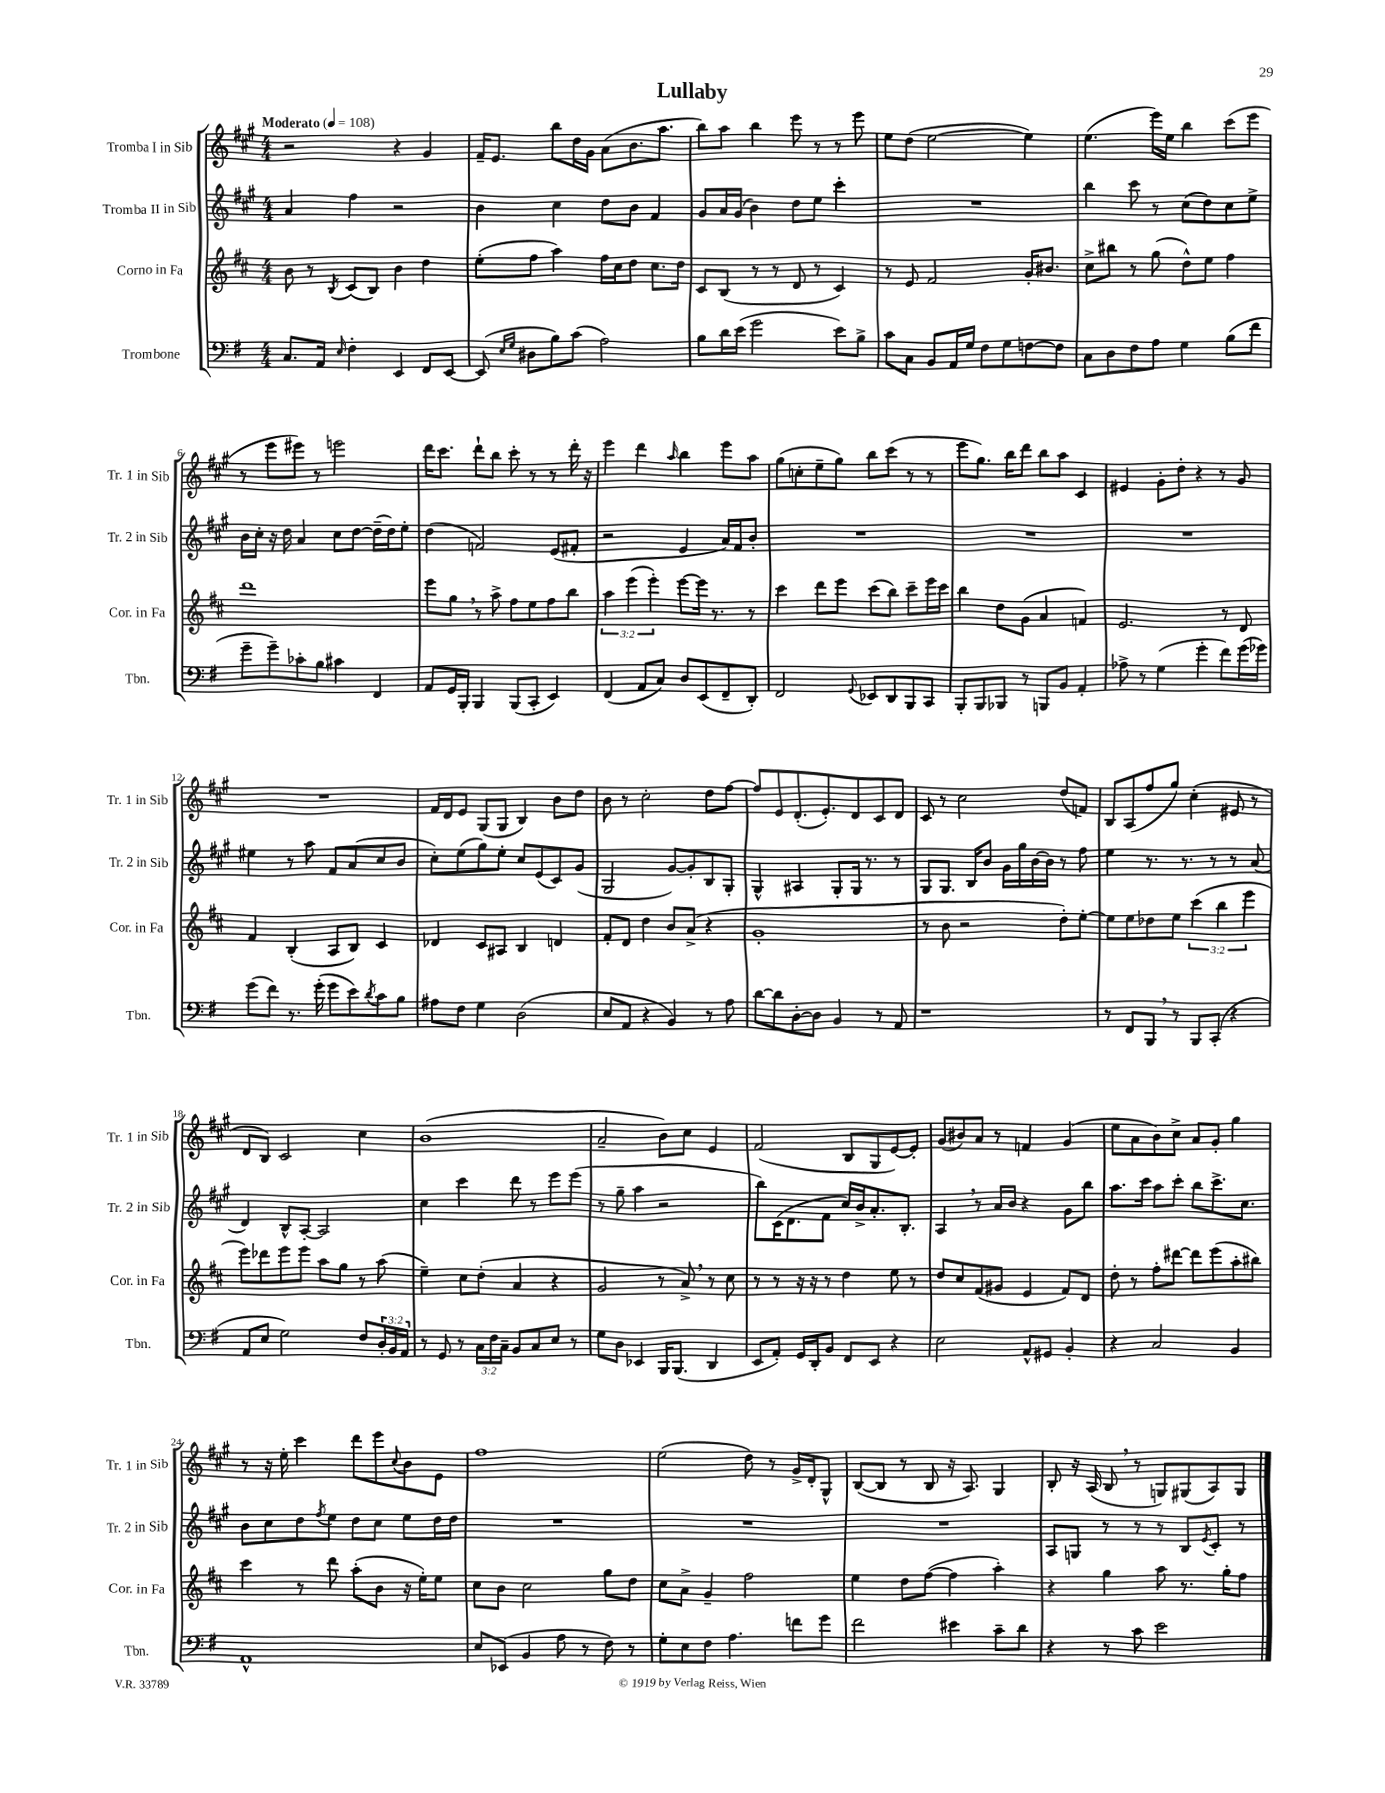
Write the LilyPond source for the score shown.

\header { title = "Lullaby" }
<<
\new StaffGroup <<
\new Staff = "s0" \with { instrumentName = "Tromba I in Sib" shortInstrumentName = "Tr. 1 in Sib" } {
    \clef treble \key a \major \numericTimeSignature \time 4/4 \tempo "Moderato" 4 = 108
    r2 r4 gis'4 |
    fis'16-- e'8. b''8 d''16 gis'16 a'8( b'8. a''8. |
    b''8) a''8 b''4 e'''8 r8 r8 e'''8 |
    e''8 d''8( e''2~ e''4) |
    e''4.( e'''16) e''16 b''4 cis'''8( e'''8 |
    r8 e'''8 eis'''8) r8 e'''2 |
    d'''16 cis'''8. d'''8-! b''8 cis'''8-. r8 r8 d'''16-. r16 |
    e'''4 d'''4 \grace { a''16 } b''4 e'''8 a''8 |
    gis''8( c''8-. e''8-- gis''8) b''8 cis'''8( r8 r8 |
    e'''8 gis''8.) b''16 d'''8 b''8 a''8 cis'4 |
    eis'4 gis'8-. d''8-. r4 r8 gis'8 |
    R1 |
    fis'16 d'16 e'8 gis8( gis8 b4) b'8 d''8 |
    b'8 r8 cis''2-. d''8 fis''8~ |
    fis''8 e'8 d'8.-.( e'8.-.) d'8 cis'8 d'8 |
    cis'8 r8 cis''2 d''8( f'8) |
    b8 a8( fis''8 gis''8) cis''4-.( eis'8 r8 |
    d'8 b8) cis'2 cis''4 |
    b'1( |
    a'2-- b'8) cis''8 e'4 |
    fis'2( b8 gis8 e'8~) e'8-. |
    gis'8( bis'8) a'8 r8 f'4 gis'4( |
    e''8 a'8 b'8) cis''8-> a'8 gis'8-. gis''4 |
    r8 r16 e''16-. cis'''4 d'''8 e'''8 \appoggiatura { cis''8 } b'8 e'8 |
    fis''1 |
    e''2( d''8) r8 gis'16-> d'16-. gis8-^ |
    b8~( b8 r8 b8 r16 a8.) gis4 |
    b8-. r16 a16( b8 \breathe r8 g8) gis8( a8) gis8 \bar "|." |
}
\new Staff = "s1" \with { instrumentName = "Tromba II in Sib" shortInstrumentName = "Tr. 2 in Sib" } {
    \clef treble \key a \major \numericTimeSignature \time 4/4
    a'4 fis''4 r2 |
    b'4 cis''4 d''8 b'8 fis'4 |
    gis'8 a'16 gis'16( b'4) d''8 e''8 cis'''4-. |
    R1 |
    b''4 cis'''8 r8 cis''8( d''8) cis''8 e''8-> |
    b'16 cis''16-. r16 d''16 a'4 cis''8 d''8~ d''16--( d''16) e''8-. |
    d''4( f'2) e'8( fis'8-. |
    r2 e'4 a'16) fis'16 b'8-. |
    R1 |
    R1 |
    R1 |
    eis''4 r8 a''8 fis'8 a'8( cis''8 b'8 |
    cis''8-.) e''8( gis''8) e''8-. cis''8 e'8( cis'8) gis'8( |
    gis2 gis'8~) gis'8-. b8 gis8-. |
    gis4-^ ais4 gis8-. gis16 r8. r8 |
    gis8 gis8. b16 b'8 gis'16 gis''16 b'16~ b'16 r8 fis''8 |
    e''4 r8. r8. r8 r8 a'8( |
    d'4) b8-^ a8~-. a2 |
    cis''4 cis'''4 d'''8 r8 e'''8 e'''8( |
    r8 gis''8-- a''4 r2 |
    b''8) cis'16( d'8. fis'8 cis''16) b'16-> a'8.-. b8.-. |
    a4 \breathe r8 a'16 b'16 r4 gis'8 b''8 |
    a''8. cis'''16 a''8 cis'''8-. b''8 cis'''8.-> cis''8. |
    b'8 cis''8 d''8 \acciaccatura { fis''8 } e''8 d''8 cis''8 e''8 d''16 d''16 |
    R1 |
    R1 |
    R1 |
    a8 g8 r8 r8 r8 b8 \acciaccatura { e'8 } cis'8-. r8 \bar "|." |
}
\new Staff = "s2" \with { instrumentName = "Corno in Fa" shortInstrumentName = "Cor. in Fa" } {
    \clef treble \key d \major \numericTimeSignature \time 4/4 \override Staff.TupletNumber.text = #tuplet-number::calc-fraction-text
    b'8 r8 \acciaccatura { b8 } cis'8( b8) b'4 d''4 |
    e''8-.( fis''8 a''4) fis''16 cis''16 d''8 cis''8. d''16 |
    cis'8 b8( r8 r8 d'8 r8 cis'4) |
    r8 e'8 fis'2 g'16-. bis'8. |
    cis''8-> bis''8 r8 g''8( d''8-^) e''8 fis''4 |
    d'''1 |
    e'''8 g''8 \breathe r8 a''8-> fis''8 e''8 fis''8 b''8 |
    \tuplet 3/2 { a''4 e'''4( e'''4-.) } e'''8~ e'''16 r8. r8 |
    cis'''4 d'''8 e'''8 cis'''8( b''8) cis'''8-- e'''16 cis'''16 |
    b''4 d''8 g'8( a'4 f'4) |
    e'2. r8 d'8 |
    fis'4 b4-.( a8 b8) cis'4 |
    des'4 cis'8 ais8 b4 d'4 |
    fis'8-. d'8 d''4 b'8 a'8->( r4 |
    g'1-. |
    r8 b'8 r2 d''8-.) e''8~-. |
    e''8 e''8 des''8 e''8 \tuplet 3/2 { cis'''4( b''4 e'''4 } |
    e'''8) des'''8 e'''8 e'''8 a''8 g''8 r8 a''8( |
    e''4--) cis''8 d''8-.( a'4 r4 |
    g'2 r8 a'8->) \breathe r8 cis''8 |
    r8 r8 r16 r16 r8 d''4 e''8 r8 |
    d''8 cis''8 fis'8( gis'8 e'4 fis'8) d'8 |
    d''8-. r8 fis''8-. dis'''8~ dis'''8 e'''8( a''8-. bis''8) |
    cis'''4 r8 d'''8 a''8-.( b'8 r16 e''16-.) e''8 |
    cis''8 b'8 cis''2 g''8 d''8 |
    cis''8 a'8-> g'4-- fis''2 |
    e''4 d''8 fis''8~( fis''4 a''4-.) |
    r4 g''4 a''8 r8. g''16-. fis''8 \bar "|." |
}
\new Staff = "s3" \with { instrumentName = "Trombone" shortInstrumentName = "Tbn." } {
    \clef bass \key g \major \numericTimeSignature \time 4/4 \override Staff.TupletNumber.text = #tuplet-number::calc-fraction-text
    c8. a,16 \grace { e16 } fis4-. e,4 fis,8 e,8~ |
    e,8( \grace { e16 g16 } dis8 b8) c'8( a2) |
    b8 d'16 e'16( g'2 e'8) b8-> |
    c'8 c8 b,8 a,16 g16 fis8 g8 f8~ f8 |
    c8 d8 fis8 a8 g4 b8( fis'8 |
    g'8-- g'8--) ces'8-. b8 cis'4 fis,4 |
    a,8 g,16 b,,16-. b,,4 b,,8( c,8-. e,4) |
    fis,4( a,8 c8) d8 e,8( fis,8-- d,8-.) |
    fis,2 \appoggiatura { g,8 } ees,8 d,8 b,,8 c,8 |
    b,,8-. b,,8 bes,,8 r8 b,,8 b,8 a,4-. |
    aes8-> r8 g4( g'4-. fis'8) g'16( ges'16) |
    g'8( fis'8) r8. g'16-.( g'8 e'8) \acciaccatura { d'8 } c'8 b8 |
    ais8 fis8 g4 d2( |
    e8 a,8 r4 b,4) r8 a8 |
    d'8~ d'8 d8~-. d8 b,4 r8 a,8 |
    r1 |
    r8 fis,8 b,,8 \breathe r8 b,,8 c,8-.( r4 |
    a,8 e8 g2) fis8 \tuplet 3/2 { d16-. b,16 a,16 } |
    r8 g,8 r8 \tuplet 3/2 { c16 fis16 c16-- } b,8 c8 e8 r8 |
    g8 d8 ees,4 b,,16 b,,8.( d,4 |
    e,8 a,8-.) g,16 d,16-. b,8 fis,8 e,8 r4 |
    e2 a,8-^ gis,8 b,4-. |
    r4 c2 b,4 |
    a,1-^ |
    e8 ees,8( b,4 a8 r8 fis8) r8 |
    g8-. e8 fis8 a4. f'8 g'8 |
    fis'2 eis'4 c'8-- d'8 |
    r4 r8 c'8 e'2 \bar "|." |
}
>>
>>
